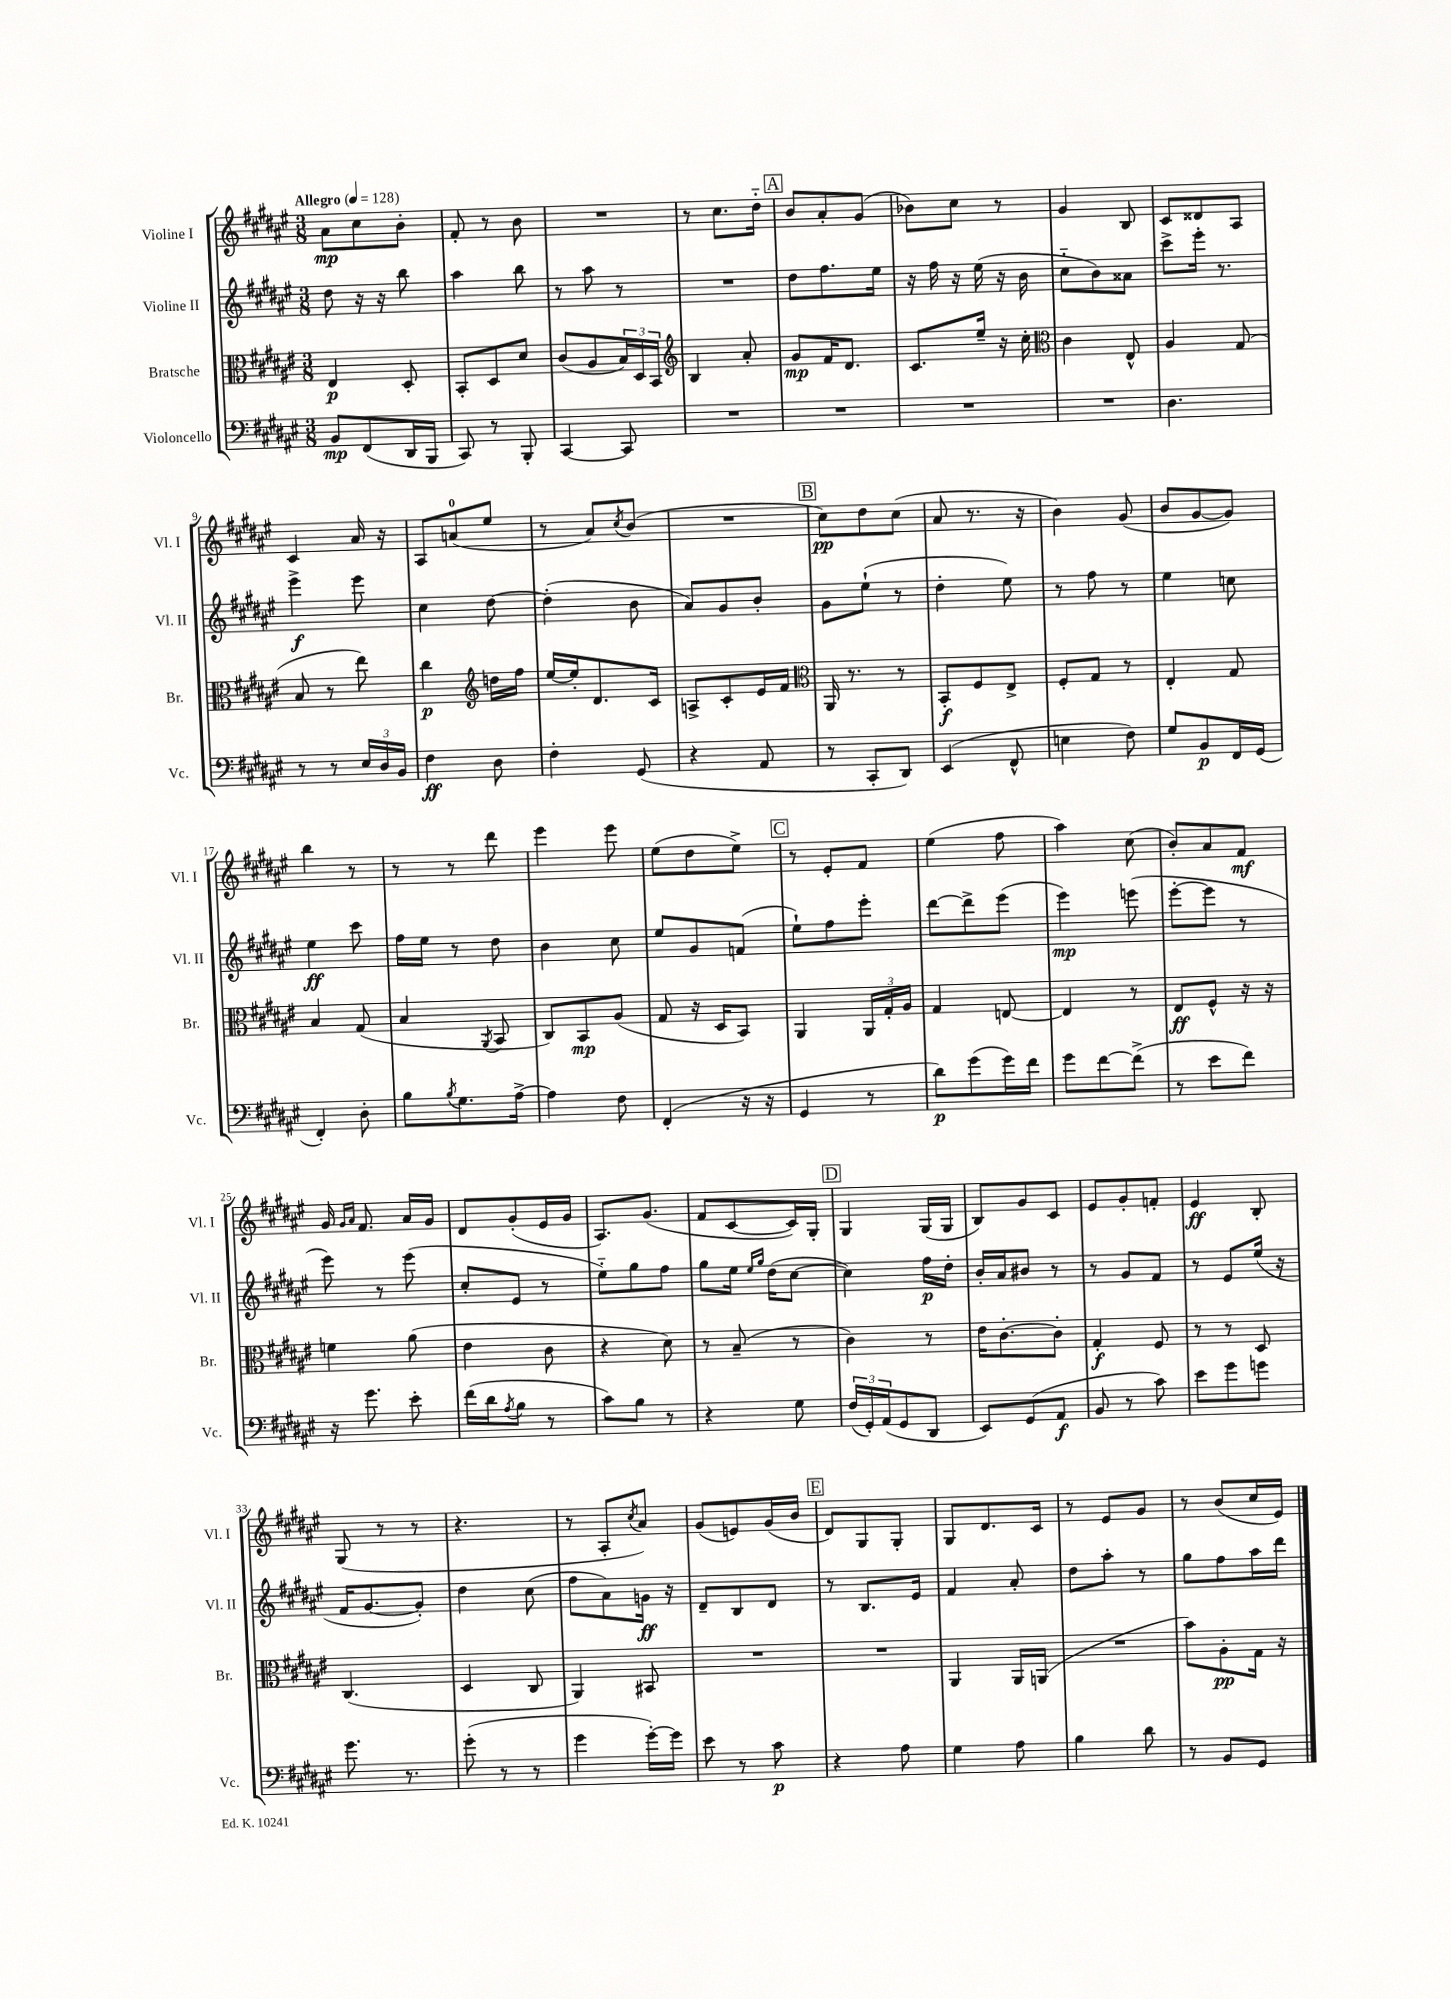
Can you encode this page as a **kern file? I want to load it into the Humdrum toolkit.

**kern	**dynam	**kern	**dynam	**kern	**dynam	**kern	**dynam
*part4	*part4	*part3	*part3	*part2	*part2	*part1	*part1
*staff4	*staff4	*staff3	*staff3	*staff2	*staff2	*staff1	*staff1
*I"Violoncello	*	*I"Bratsche	*	*I"Violine II	*	*I"Violine I	*
*I'Vc.	*	*I'Br.	*	*I'Vl. II	*	*I'Vl. I	*
*clefF4	*	*clefC3	*	*clefG2	*	*clefG2	*
*k[f#c#g#d#a#e#]	*	*k[f#c#g#d#a#e#]	*	*k[f#c#g#d#a#e#]	*	*k[f#c#g#d#a#e#]	*
*M3/8	*	*M3/8	*	*M3/8	*	*M3/8	*
*MM128	*	*MM128	*	*MM128	*	*MM128	*
=1	=1	=1	=1	=1	=1	=1	=1
!	!	!	!	!	!	!LO:TX:a:B:t=Allegro	!
8BB/L	mp	4E#/	p	8dd#\	.	8a#\L	mp
(8FF#/	.	.	.	16r	.	8cc#\	.
.	.	.	.	16r	.	.	.
16DD#/L	.	8D#'/	.	8bb\	.	8b'\J	.
16BBB/JJ	.	.	.	.	.	.	.
=2	=2	=2	=2	=2	=2	=2	=2
8CC#/)	.	8BB'/L	.	4aa#\	.	8f#'/	.
8r	.	8D#/	.	.	.	8r	.
8BBB'/	.	8d#/J	.	8bb\	.	8b\	.
=3	=3	=3	=3	=3	=3	=3	=3
[4CC#/	.	(8c#/L	.	8r	.	4.r	.
.	.	8A#/	.	8aa#\	.	.	.
8CC#/]	.	24B/L)	.	8r	.	.	.
.	.	24D#/	.	.	.	.	.
.	.	24BB/JJ	.	.	.	.	.
=4	=4	=4	=4	=4	=4	=4	=4
*	*	*clefG2	*	*	*	*	*
4.r	.	4B/	.	4.r	.	8r	.
.	.	.	.	.	.	8.cc#\L	.
.	.	8a#'/	.	.	.	.	.
.	.	.	.	.	.	16dd#\Jk	.
!!LO:REH:place=s1:t=A
=5	=5	=5	=5	=5	=5	=5	=5
4.r	.	8g#/L	mp	8dd#\L	.	8b/L	.
.	.	16f#/K	.	8.ff#\	.	8a#'/	.
.	.	8.d#/J	.	.	.	.	.
.	.	.	.	.	.	(8g#/J	.
.	.	.	.	16ee#\Jk	.	.	.
=6	=6	=6	=6	=6	=6	=6	=6
4.r	.	8.c#/L	.	16r	.	8b-X\L)	.
.	.	.	.	16ff#\	.	.	.
.	.	.	.	16r	.	8cc#\J	.
.	.	16ee#~/Jk	.	(16ee#\	.	.	.
.	.	16r	.	16r	.	8r	.
.	.	16cc#'\	.	16b\	.	.	.
=7	=7	=7	=7	=7	=7	=7	=7
*	*	*clefC3	*	*	*	*	*
4.r	.	4c#\	.	8cc#\L	.	4g#/	.
.	.	.	.	8b\)	.	.	.
.	.	8E#^^/	.	8a##X\J	.	8B/	.
=8	=8	=8	=8	=8	=8	=8	=8
4.D#\	.	4A#/	.	8ccc#^\L	.	8c#/L	.
.	.	.	.	16eee#'\Jk	.	8d##X/	.
.	.	.	.	8.r	.	.	.
.	.	(8G#/	.	.	.	8A#/J	.
!!LO:LB:g=z
=9	=9	=9	=9	=9	=9	=9	=9
8r	.	8B/	.	4eee#^\	f	4c#/	.
8r	.	8r	.	.	.	.	.
24E#/LL	.	8ee#\)	.	8eee#\	.	16a#/	.
24D#/	.	.	.	.	.	.	.
.	.	.	.	.	.	16r	.
24BB/JJ	.	.	.	.	.	.	.
=10	=10	=10	=10	=10	=10	=10	=10
4F#\	ff	4cc#\	p	4cc#\	.	8A#/L	.
.	.	.	.	.	.	(8an/	.
*	*	*clefG2	*	*	*	*	*
8D#\	.	16ddn\LL	.	[8dd#\	.	8ee#/J	.
.	.	16ff#\JJ	.	.	.	.	.
=11	=11	=11	=11	=11	=11	=11	=11
4F#'\	.	[16ee#/LL	.	(4dd#'\]	.	8r	.
.	.	16ee#'/J]	.	.	.	.	.
.	.	8.d#/	.	.	.	8a#/L)	.
.	.	.	.	.	.	8qcc#/	.
(8GG#/	.	.	.	8b\	.	(8b/J	.
.	.	16c#/Jk	.	.	.	.	.
=12	=12	=12	=12	=12	=12	=12	=12
4r	.	8An^/L	.	8a#/L)	.	4.r	.
.	.	8c#'/	.	8g#/	.	.	.
8AA#/	.	16e#/L	.	8b'/J	.	.	.
.	.	16f#/JJ	.	.	.	.	.
!!LO:REH:place=s1:t=B
=13	=13	=13	=13	=13	=13	=13	=13
*	*	*clefC3	*	*	*	*	*
8r	.	16AA#/	.	8g#\L	.	8cc#\L)	pp
.	.	8.r	.	.	.	.	.
8CC#'/L	.	.	.	(8ee#`\J	.	8dd#\	.
8DD#/J)	.	8r	.	8r	.	(8cc#\J	.
=14	=14	=14	=14	=14	=14	=14	=14
(4EE#/	.	8BB'/L	f	4dd#'\	.	8a#/	.
.	.	8F#/	.	.	.	8.r	.
8FF#^^/	.	8E#^/J	.	8ee#\)	.	.	.
.	.	.	.	.	.	16r	.
=15	=15	=15	=15	=15	=15	=15	=15
4En\	.	8F#'/L	.	8r	.	4b\)	.
.	.	8G#/J	.	8ff#\	.	.	.
8F#\)	.	8r	.	8r	.	(8g#/	.
=16	=16	=16	=16	=16	=16	=16	=16
8G#/L	.	4E#'/	.	4ee#\	.	8b/L	.
8BB/	p	.	.	.	.	[8g#/	.
16FF#/L	.	8G#/	.	8ccn\	.	8g#/J])	.
(16GG#/JJ	.	.	.	.	.	.	.
!!LO:LB:g=z
=17	=17	=17	=17	=17	=17	=17	=17
4FF#'/)	.	4B/	.	4ee#\	ff	4bb\	.
8D#'\	.	(8G#/	.	8ccc#\	.	8r	.
=18	=18	=18	=18	=18	=18	=18	=18
8B\L	.	4B/	.	16ff#\LL	.	8r	.
.	.	.	.	16ee#\JJ	.	.	.
8qB/	.	.	.	.	.	.	.
8.G#\	.	.	.	8r	.	8r	.
.	.	8qAA#/	.	.	.	.	.
.	.	8BB/	.	8dd#\	.	8ddd#\	.
[16A#^\Jk	.	.	.	.	.	.	.
=19	=19	=19	=19	=19	=19	=19	=19
4A#\]	.	8C#/L)	.	4b\	.	4eee#\	.
.	.	8BB/	mp	.	.	.	.
8F#\	.	(8A#/J	.	8cc#\	.	8eee#\	.
=20	=20	=20	=20	=20	=20	=20	=20
(4FF#'/	.	8G#/	.	8ee#/L	.	(8ee#\L	.
.	.	16r	.	8g#/	.	8dd#\	.
.	.	16D#/KL	.	.	.	.	.
16r	.	8BB/J)	.	(8fn/J	.	8ee#^\J)	.
16r	.	.	.	.	.	.	.
!!LO:REH:place=s1:t=C
=21	=21	=21	=21	=21	=21	=21	=21
4GG#/	.	4AA#/	.	8ee#`\L)	.	8r	.
.	.	.	.	8ff#\	.	8e#'/L	.
8r	.	24AA#/LL	.	8eee#'\J	.	8f#/J	.
.	.	24G#'/	.	.	.	.	.
.	.	24A#/JJ	.	.	.	.	.
=22	=22	=22	=22	=22	=22	=22	=22
8d#\L)	p	4G#/	.	[8ddd#\L	.	(4ee#\	.
(8g#\	.	.	.	8ddd#^\]	.	.	.
16g#\L)	.	[8En/	.	(8eee#\J	.	8ff#\	.
16f#\JJ	.	.	.	.	.	.	.
=23	=23	=23	=23	=23	=23	=23	=23
8g#\L	.	4E/]	.	4eee#\)	mp	4aa#\)	.
[8f#\	.	.	.	.	.	.	.
(8f#^\J]	.	8r	.	(8eeen\	.	(8cc#\	.
=24	=24	=24	=24	=24	=24	=24	=24
8r	.	8E#/L	ff	[8eee#'\L	.	8b'/L)	.
8e#\L	.	8F#^^/J	.	8eee#\J]	.	8a#/	.
8f#\J)	.	16r	.	8r	.	8f#/J	mf
.	.	16r	.	.	.	.	.
!!LO:LB:g=z
=25	=25	=25	=25	=25	=25	=25	=25
16r	.	4fn\	.	8eee#\)	.	16g#/	.
.	.	.	.	.	.	16qqg#/LL	.
.	.	.	.	.	.	16qqa#/JJ	.
8.g#\	.	.	.	.	.	8.f#/	.
.	.	.	.	8r	.	.	.
8e#'\	.	(8a#\	.	(8eee#\	.	16a#/LL	.
.	.	.	.	.	.	16g#/JJ	.
=26	=26	=26	=26	=26	=26	=26	=26
(16f#\LL	.	4e#\	.	8cc#'/L	.	8d#/L	.
16d#\J	.	.	.	.	.	.	.
8qA#/	.	.	.	.	.	.	.
8B\J	.	.	.	8e#/J	.	(8g#'/	.
8r	.	8c#\	.	8r	.	16e#/L	.
.	.	.	.	.	.	16g#/JJ	.
=27	=27	=27	=27	=27	=27	=27	=27
8c#\L)	.	4r	.	8ee#\L)	.	8.A#/L)	.
8B\J	.	.	.	8gg#\	.	.	.
.	.	.	.	.	.	(8.g#/J	.
8r	.	8d#\)	.	8ff#\J	.	.	.
=28	=28	=28	=28	=28	=28	=28	=28
4r	.	8r	.	8gg#\L	.	8f#/L	.
.	.	(8B~/	.	16ee#\Jk	.	[8c#/	.
.	.	.	.	16qqee#/LL	.	.	.
.	.	.	.	16qqgg#/JJ	.	.	.
.	.	.	.	(16dd#\KL	.	.	.
8G#\	.	8r	.	[8cc#\J	.	16c#/L])	.
.	.	.	.	.	.	16G#'/JJ	.
!!LO:REH:place=s1:t=D
=29	=29	=29	=29	=29	=29	=29	=29
(24F#/LL	.	4c#\)	.	4cc#\])	.	4G#/	.
24GG#'/)	.	.	.	.	.	.	.
(24AA#/J	.	.	.	.	.	.	.
8GG#/	.	.	.	.	.	.	.
8DD#/J	.	8r	.	16ff#\LL	p	(16G#/LL	.
.	.	.	.	16dd#'\JJ	.	16G#/JJ	.
=30	=30	=30	=30	=30	=30	=30	=30
8EE#/L)	.	16e#\KL	.	16b'/LL	.	8B/L)	.
.	.	[8.c#'\	.	16a#/J	.	.	.
(8GG#/	.	.	.	8b#X/J	.	8g#/	.
8AA#/J	f	8c#'\J]	.	8r	.	8c#/J	.
=31	=31	=31	=31	=31	=31	=31	=31
8BB/	.	4G#'/	f	8r	.	8e#/L	.
8r	.	.	.	8g#/L	.	8g#'/	.
8c#\)	.	8F#/	.	8f#/J	.	8fn'/J	.
=32	=32	=32	=32	=32	=32	=32	=32
8e#\L	.	8r	.	8r	.	4e#/	ff
8g#\	.	8r	.	8e#/L	.	.	.
8gn\J	.	8D#/	.	(16ee#/Jk	.	8B'/	.
.	.	.	.	16r	.	.	.
!!LO:LB:g=z
=33	=33	=33	=33	=33	=33	=33	=33
8.g#\	.	(4.C#/	.	16f#/KL	.	(8G#/	.
.	.	.	.	[8.g#/	.	.	.
.	.	.	.	.	.	8r	.
8.r	.	.	.	.	.	.	.
.	.	.	.	8g#'/J])	.	8r	.
=34	=34	=34	=34	=34	=34	=34	=34
(8g#'\	.	4D#/	.	4dd#\	.	4.r	.
8r	.	.	.	.	.	.	.
8r	.	8C#/	.	(8cc#\	.	.	.
=35	=35	=35	=35	=35	=35	=35	=35
4g#\	.	4AA#/)	.	8ff#\L	.	8r	.
.	.	.	.	8a#\)	.	8A#'/L	.
.	.	.	.	.	.	8qcc#/	.
[16g#'\LL)	.	8BB#X/	.	16gn\Jk	ff	8a#/J)	.
16g#\JJ]	.	.	.	16r	.	.	.
=36	=36	=36	=36	=36	=36	=36	=36
8e#\	.	4.r	.	8d#~/L	.	(8g#/L	.
8r	.	.	.	8B/	.	8en/)	.
8c#\	p	.	.	8d#/J	.	(16g#/L	.
.	.	.	.	.	.	16b/JJ	.
!!LO:REH:place=s1:t=E
=37	=37	=37	=37	=37	=37	=37	=37
4r	.	4.r	.	8r	.	8d#/L)	.
.	.	.	.	8.B/L	.	8G#/	.
8A#\	.	.	.	.	.	8G#'/J	.
.	.	.	.	16e#/Jk	.	.	.
=38	=38	=38	=38	=38	=38	=38	=38
4G#\	.	4AA#/	.	4f#/	.	8G#/L	.
.	.	.	.	.	.	8.d#/	.
8A#\	.	16AA#/LL	.	8a#'/	.	.	.
.	.	(16AAn/JJ	.	.	.	16c#/Jk	.
=39	=39	=39	=39	=39	=39	=39	=39
4B\	.	4.r	.	8dd#\L	.	8r	.
.	.	.	.	8aa#'\J	.	8e#/L	.
8d#\	.	.	.	8r	.	8g#/J	.
=40	=40	=40	=40	=40	=40	=40	=40
8r	.	8b\L)	.	8gg#\L	.	8r	.
8BB/L	.	8A#'\	pp	8ff#\	.	(8b/L	.
8GG#/J	.	16G#\Jk	.	16aa#\L	.	16cc#/L	.
.	.	16r	.	16ddd#\JJ	.	16e#/JJ)	.
==	==	==	==	==	==	==	==
*-	*-	*-	*-	*-	*-	*-	*-
